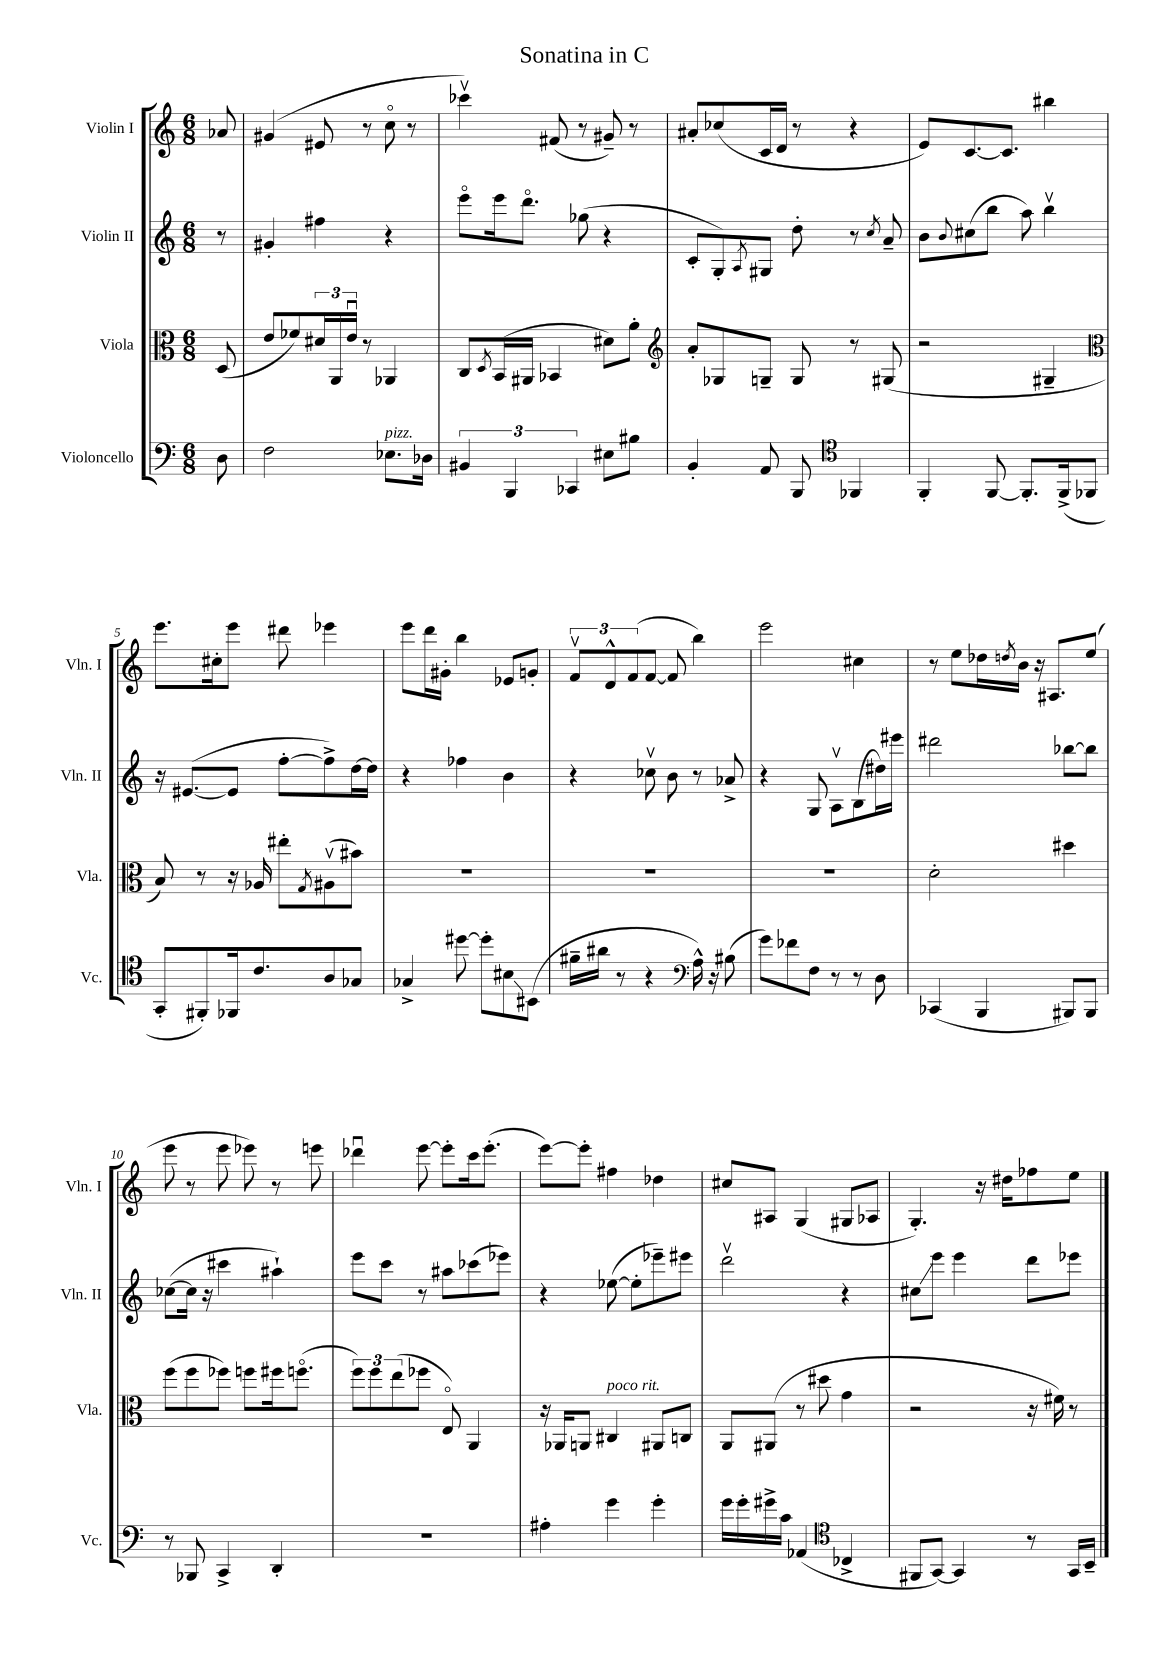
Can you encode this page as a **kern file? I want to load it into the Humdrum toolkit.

**kern	**kern	**kern	**kern
*staff4	*staff3	*staff2	*staff1
*clefF4	*clefC3	*clefG2	*clefG2
*k[]	*k[]	*k[]	*k[]
*M6/8	*M6/8	*M6/8	*M6/8
8D	(8D	8r	8a-
=	=	=	=
2F	8e	4g#'	(4g#
.	8f-)	.	.
.	24d#	4ff#	8e#
.	24AA	.	.
.	24eu	.	.
.	8r	.	8r
8.E-	4AA-	4r	8cco
.	.	.	8r
16D-	.	.	.
=	=	=	=
6BB#	8C	8eeeo	4ccc-v)
.	8qD	.	.
.	(16BB	16eee	.
6BBB	.	.	.
.	16AA#	8.dddo	.
.	4BB-	.	(8f#
6CC-	.	.	.
.	.	(8gg-	8r
8E#	8d#)	4r	8g#~)
8B#	8a'	.	8r
=	=	=	=
*	*clefG2	*	*
4BB'	8a'	8c'	8a#'
.	8G-	8G')	(8cc-
.	.	8qA	.
8AA	8G~	8G#	16c
.	.	.	16d
8BBB	8G	8dd'	8r
*clefC4	*	*	*
4FF-	8r	8r	4r
.	.	8qcc	.
.	(8G#	8a~	.
=	=	=	=
4FF'	2r	8b	8e)
.	.	8qqb	.
.	.	(8cc#	[8.c
[8FF	.	8bb	.
.	.	.	8.c]
8.FF']	.	8aa)	.
.	4G#~	4bbv	4bb#
(16FF^	.	.	.
8FF-	.	.	.
=	=	=	=
*	*clefC3	*	*
8GG'	8B)	16r	8.eee
.	.	([8.e#	.
8FF#')	8r	.	.
.	.	.	16cc#'
16FF-	16r	8e#]	8eee
8.c	16A-	.	.
.	8ee#'	[8ff'	8ddd#
.	8qG	.	.
8A	(8A#v	8ff^])	4eee-
8G-	8b#)	[16dd	.
.	.	16dd]	.
=	=	=	=
4G-^	2.r	4r	8eee
.	.	.	16ddd
.	.	.	16g#'
[8dd#	.	4ff-	4bb
8dd#']	.	.	.
8B#	.	4b	8e-
(8BB#	.	.	8g'
=	=	=	=
16f#~	2.r	4r	12fv
16a#	.	.	.
.	.	.	12d^^
8r	.	.	.
.	.	.	(12f
4r	.	8cc-v	[8f
.	.	8b	8f]
*clefF4	*	*	*
16A^^)	.	8r	4bb)
16r	.	.	.
(8B#	.	8a-^	.
=	=	=	=
8g)	2.r	4r	2eee
8f-	.	.	.
8F	.	8G	.
8r	.	8Av	.
8r	.	(8B	4cc#
8D	.	16dd#)	.
.	.	16eee#	.
=	=	=	=
(4CC-	2d'	2ddd#	8r
.	.	.	8ee
4BBB	.	.	16dd-
.	.	.	8qdd
.	.	.	16b
.	.	.	16r
.	.	.	8.A#
8BBB#)	4dd#	[8bb-	.
8BBB#	.	8bb-]	(8ee
=	=	=	=
8r	(8ff	([8cc-	8eee
8BBB-	8ff	16cc-]	8r
.	.	16r	.
4CC^	8ff-)	4ccc#	8eee
.	8ff	.	8eee-)
4DD'	16ff#	4aa#`)	8r
.	(8.ffo	.	.
.	.	.	8eee
=	=	=	=
2.r	12ff)	8eee	4ddd-u
.	12ff	.	.
.	.	8ccc	.
.	(12ee	.	.
.	8ff-	8r	[8eee
.	8Eo)	8aa#	8eee']
.	4AA	(8ccc-	16ccc
.	.	.	(8.eee'
.	.	8eee-)	.
=	=	=	=
4A#'	16r	4r	[8eee)
.	16AA-	.	.
.	8AA	.	8eee']
4g	4C#	([8ee-	4ff#
.	.	8ee-']	.
4g'	8AA#	8eee-~)	4dd-
.	8C	8eee#	.
=	=	=	=
16g	8AA	2dddv	8cc#
16g'	.	.	.
16g#^	(8AA#	.	8A#
16c	.	.	.
(4AA-	8r	.	(4G
.	8dd#	.	.
*clefC4	*	*	*
4C-^	4g	4r	8G#
.	.	.	8A-
=	=	=	=
8FF#	2r	8cc#	4.G')
[8GG)	.	8eee	.
4GG]	.	4eee	.
.	.	.	16r
.	.	.	16dd#
8r	16r	8ddd	8ff-
.	16f#)	.	.
16GG	8r	8eee-	8ee
16BB~	.	.	.
==	==	==	==
*-	*-	*-	*-
